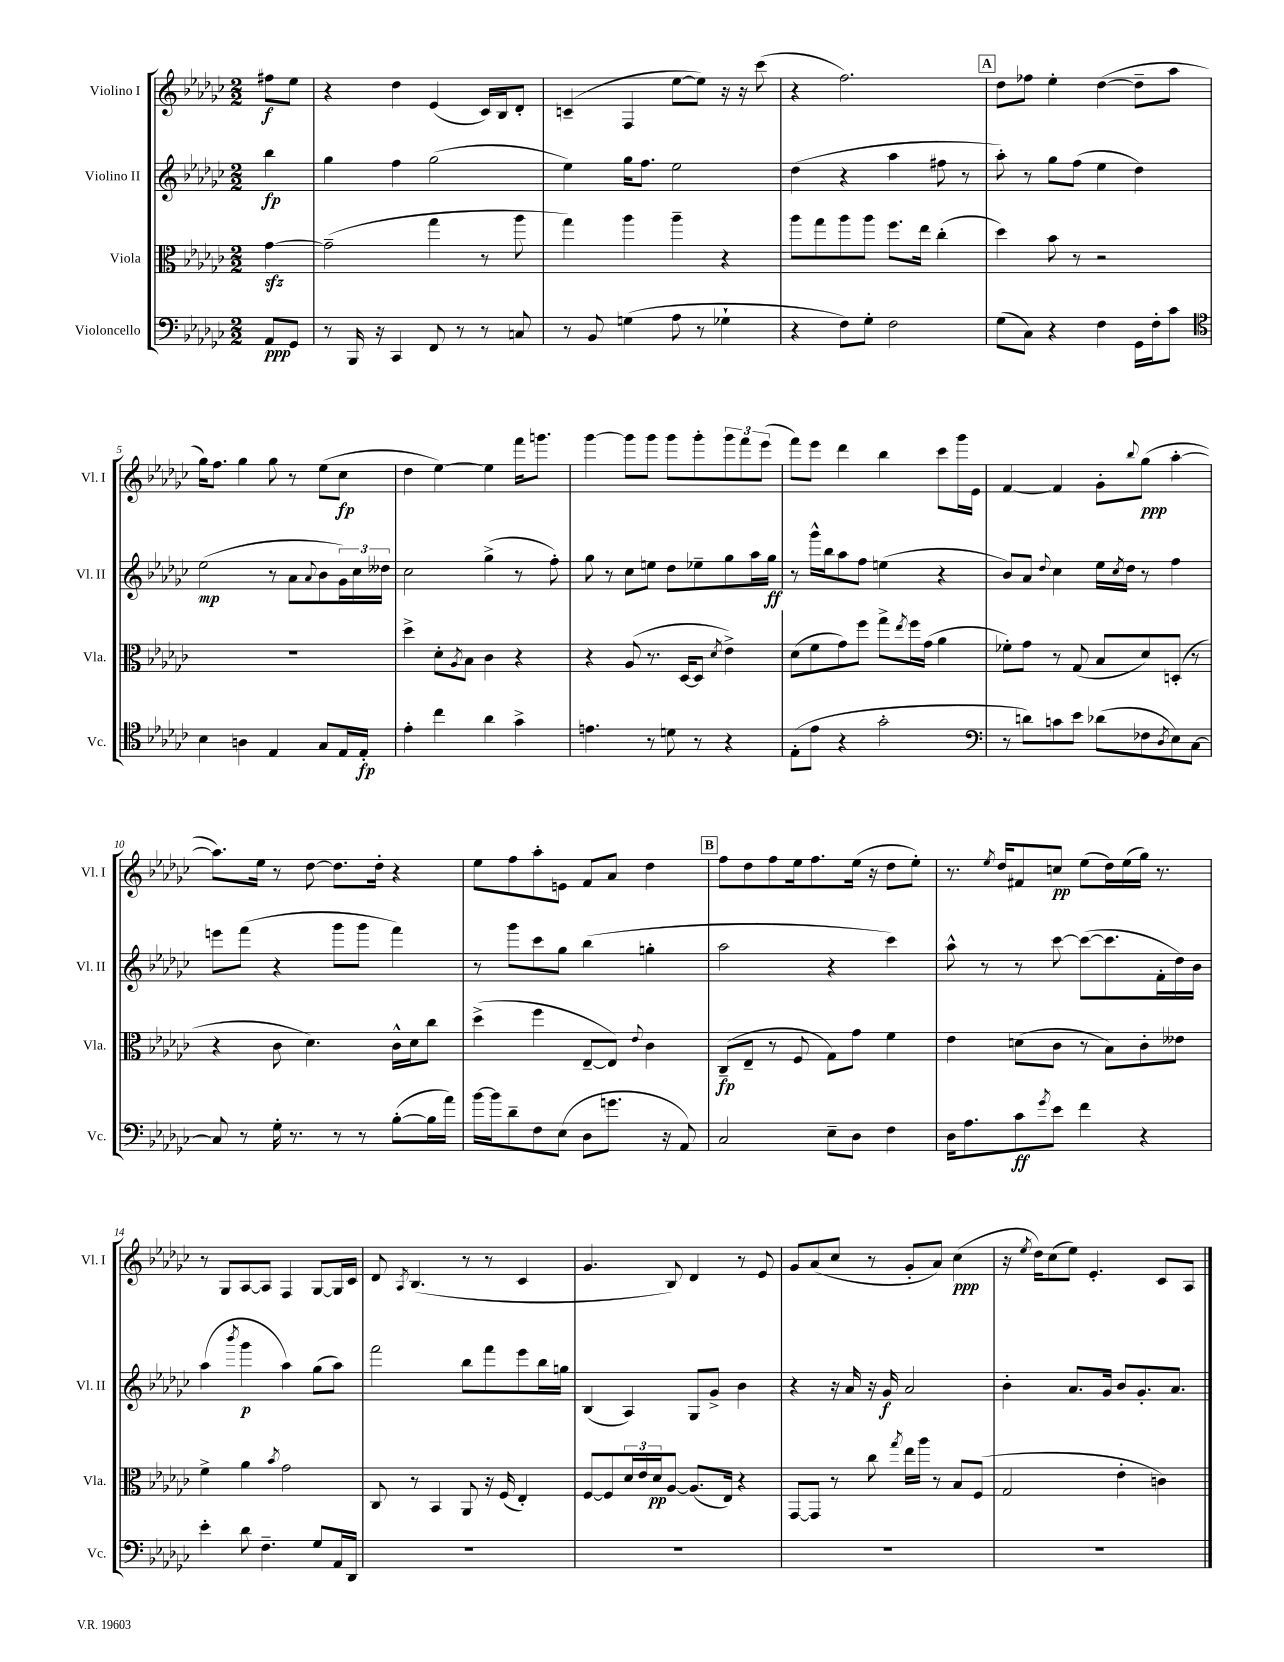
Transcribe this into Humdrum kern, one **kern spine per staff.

**kern	**kern	**kern	**kern
*staff4	*staff3	*staff2	*staff1
*clefF4	*clefC3	*clefG2	*clefG2
*k[b-e-a-d-g-c-]	*k[b-e-a-d-g-c-]	*k[b-e-a-d-g-c-]	*k[b-e-a-d-g-c-]
*M2/2	*M2/2	*M2/2	*M2/2
8AA-	[4g-	4bb-	8ff#
8GG-	.	.	8ee-
=	=	=	=
8r	(2g-~]	4gg-	4r
16BBB-	.	.	.
16r	.	.	.
4CC-	.	4ff	4dd-
8FF	4gg-	(2gg-	(4e-
8r	.	.	.
8r	8r	.	16c-)
.	.	.	16B-
8C	8aa-	.	8d-'
=	=	=	=
8r	4gg-)	4ee-)	(4c~
8BB-	.	.	.
(4G	4aa-	16gg-	4F
.	.	8.ff	.
8A-	4aa-~	2ee-	[8ee-
8r	.	.	8ee-])
4G-`	4r	.	16r
.	.	.	16r
.	.	.	(8ccc-
=	=	=	=
4r	8aa-	(4dd-	4r
.	8gg-	.	.
8F)	8aa-	4r	2.ff)
8G-'	8aa-	.	.
2F	8.ff	4aa-	.
.	16ee-	.	.
.	(4cc-'	8ff#	.
.	.	8r	.
=	=	=	=
(8G-	4dd-)	8aa-')	8dd-
8C-)	.	8r	8ff-
4r	8b-	8gg-	4ee-'
.	8r	(8ff	.
4F	2r	4ee-	([4dd-
16GG-	.	4dd-)	8dd-~]
16F'	.	.	.
8c-	.	.	8aa-
=	=	=	=
*clefC4	*	*	*
4B-	1r	(2ee-	16gg-)
.	.	.	8.ff
4A	.	.	4gg-
4E-	.	8r	8gg-
.	.	8a-	8r
.	.	8qqa-	.
8G-	.	8b-	(8ee-
16E-	.	24g-)	8cc-
.	.	24cc-	.
16E-'	.	.	.
.	.	24dd--	.
=	=	=	=
4e-'	4dd-^	2cc-	4dd-
4cc-	8d-'	.	[4ee-)
.	8qA-	.	.
.	8B-	.	.
4a-	4c-	(4gg-^	4ee-]
4g-^	4r	8r	16fff
.	.	.	8.ggg
.	.	8ff')	.
=	=	=	=
4.e	4r	8gg-	[4ggg-
.	.	8r	.
.	(8A-	8cc-	8ggg-]
8r	8.r	8ee	8ggg-
8d	.	8dd-	8ggg-
.	[16D-	.	.
8r	8D-]	8ee-~	8ggg-'
.	8qd-	.	.
4r	4e-^)	8gg-	12ggg-
.	.	.	12fff
.	.	16aa-	.
.	.	.	(12eee-
.	.	16gg-	.
=	=	=	=
(8E-'	(8d-	8r	8fff)
8e-	8f	16ggg-^^	8eee-
.	.	16bb-	.
4r	8g-)	8aa-	4ddd-
.	8ff	8ff	.
2g-'	8gg-^	(4ee	4bb-
.	8qee-	.	.
.	16ff	.	.
.	(16g-	.	.
.	4a-	4r	8ccc-
.	.	.	16ggg-
.	.	.	16e-
=	=	=	=
*clefF4	*	*	*
8r	8f-')	8b-)	[4f
8d)	8g-	8a-	.
.	.	8qqdd-	.
8c	8r	4cc-	4f]
8e-	(8G-	.	.
(8d-	8B-	16ee-	8g-'
.	.	8qcc-	.
.	.	16dd-	.
.	.	.	8qqbb-
8F-	8d-)	8r	(8gg-
8qD-	.	.	.
8E-)	(8D'	4ff	[4aa-'
[8C-	8r	.	.
=	=	=	=
8C-]	4r	8eee	8.aa-])
8r	.	(8fff	.
.	.	.	16ee-
16G-'	8c-	4r	8r
8.r	.	.	.
.	4.d-)	.	[8dd-
8r	.	8ggg-	8.dd-]
8r	.	8ggg-	.
.	.	.	16dd-'
([8B-'	16c-^^	4fff)	4r
.	16d-	.	.
16B-]	8cc-	.	.
16a-)	.	.	.
=	=	=	=
[16b-	(4dd-^	8r	8ee-
16b-]	.	.	.
8d-~	.	8ggg-	8ff
8F	4ff	8ccc-	8aa-'
(8E-	.	8gg-	8e
8D-	[8E-~	(4bb-	8f
8.g	8E-])	.	8a-
.	8qqe-	.	.
.	4c-	4gg'	4dd-
16r	.	.	.
8AA-)	.	.	.
=	=	=	=
2C-	(8C-~	2aa-	8ff
.	8E-~	.	8dd-
.	8r	.	8ff
.	8F	.	16ee-
.	.	.	8.ff
8E-~	8G-)	4r	.
8D-	8g-	.	(16ee-
.	.	.	16r
4F	4f	4ccc-)	8dd-
.	.	.	8ee-')
=	=	=	=
16D-	4e-	8aa-^^	8.r
8.A-	.	.	.
.	.	8r	.
.	.	.	8qee-
.	.	.	16dd-
8c-	(8d	8r	8f#
8qg-	.	.	.
8e-	8c-	[8ccc-	8cc
4f	8r	(8ccc-_	(8ee-
.	8B-)	8.ccc-]	16dd-)
.	.	.	(16ee-
4r	8c-'	.	16gg-)
.	.	16f'	8.r
.	8e--	16dd-)	.
.	.	16b-	.
=	=	=	=
4e-'	4f^	(4aa-	8r
.	.	.	8G-
.	.	8qbbb-	.
8d-	4a-	4ggg-	[8A-
4.F~	.	.	8A-]
.	8qb-	.	.
.	2g-	4aa-)	4F
8G-	.	(8gg-	[8G-
16AA-	.	8aa-)	16G-]
16DD-	.	.	16c-
=	=	=	=
1r	8C-	2fff	8d-
.	.	.	8qA-
.	8r	.	(4.B-
.	4BB-	.	.
.	8AA-	8bb-	8r
.	16r	8fff	8r
.	(16F	.	.
.	4E-')	8eee-	4c-
.	.	16bb-	.
.	.	16gg	.
=	=	=	=
1r	[8F	(4B-	4.g-
.	8F]	.	.
.	24d-	4A-)	.
.	24e-	.	.
.	24d-	.	.
.	[8A-	.	8B-)
.	(8.A-]	8G-	4d-
.	.	8g-^	.
.	16E-)	.	.
.	4r	4b-	8r
.	.	.	8e-
=	=	=	=
1r	[8GG-	4r	8g-
.	8GG-]	.	(8a-
.	8r	16r	8cc-
.	.	16a-	.
.	8cc-	16r	8r
.	.	16g-	.
.	8qgg-	.	.
.	16ee-	2a-	8g-'
.	16aa-	.	.
.	8r	.	8a-)
.	8B-	.	(4cc-
.	(8F	.	.
=	=	=	=
1r	2G-	4b-'	16r
.	.	.	8qee-
.	.	.	16dd-)
.	.	.	(8cc-
.	.	8.a-	8ee-)
.	.	.	4.e-'
.	.	16g-	.
.	4e-'	8b-	.
.	.	8.g-'	.
.	4c)	.	8c-
.	.	8.a-	.
.	.	.	8A-
==	==	==	==
*-	*-	*-	*-
